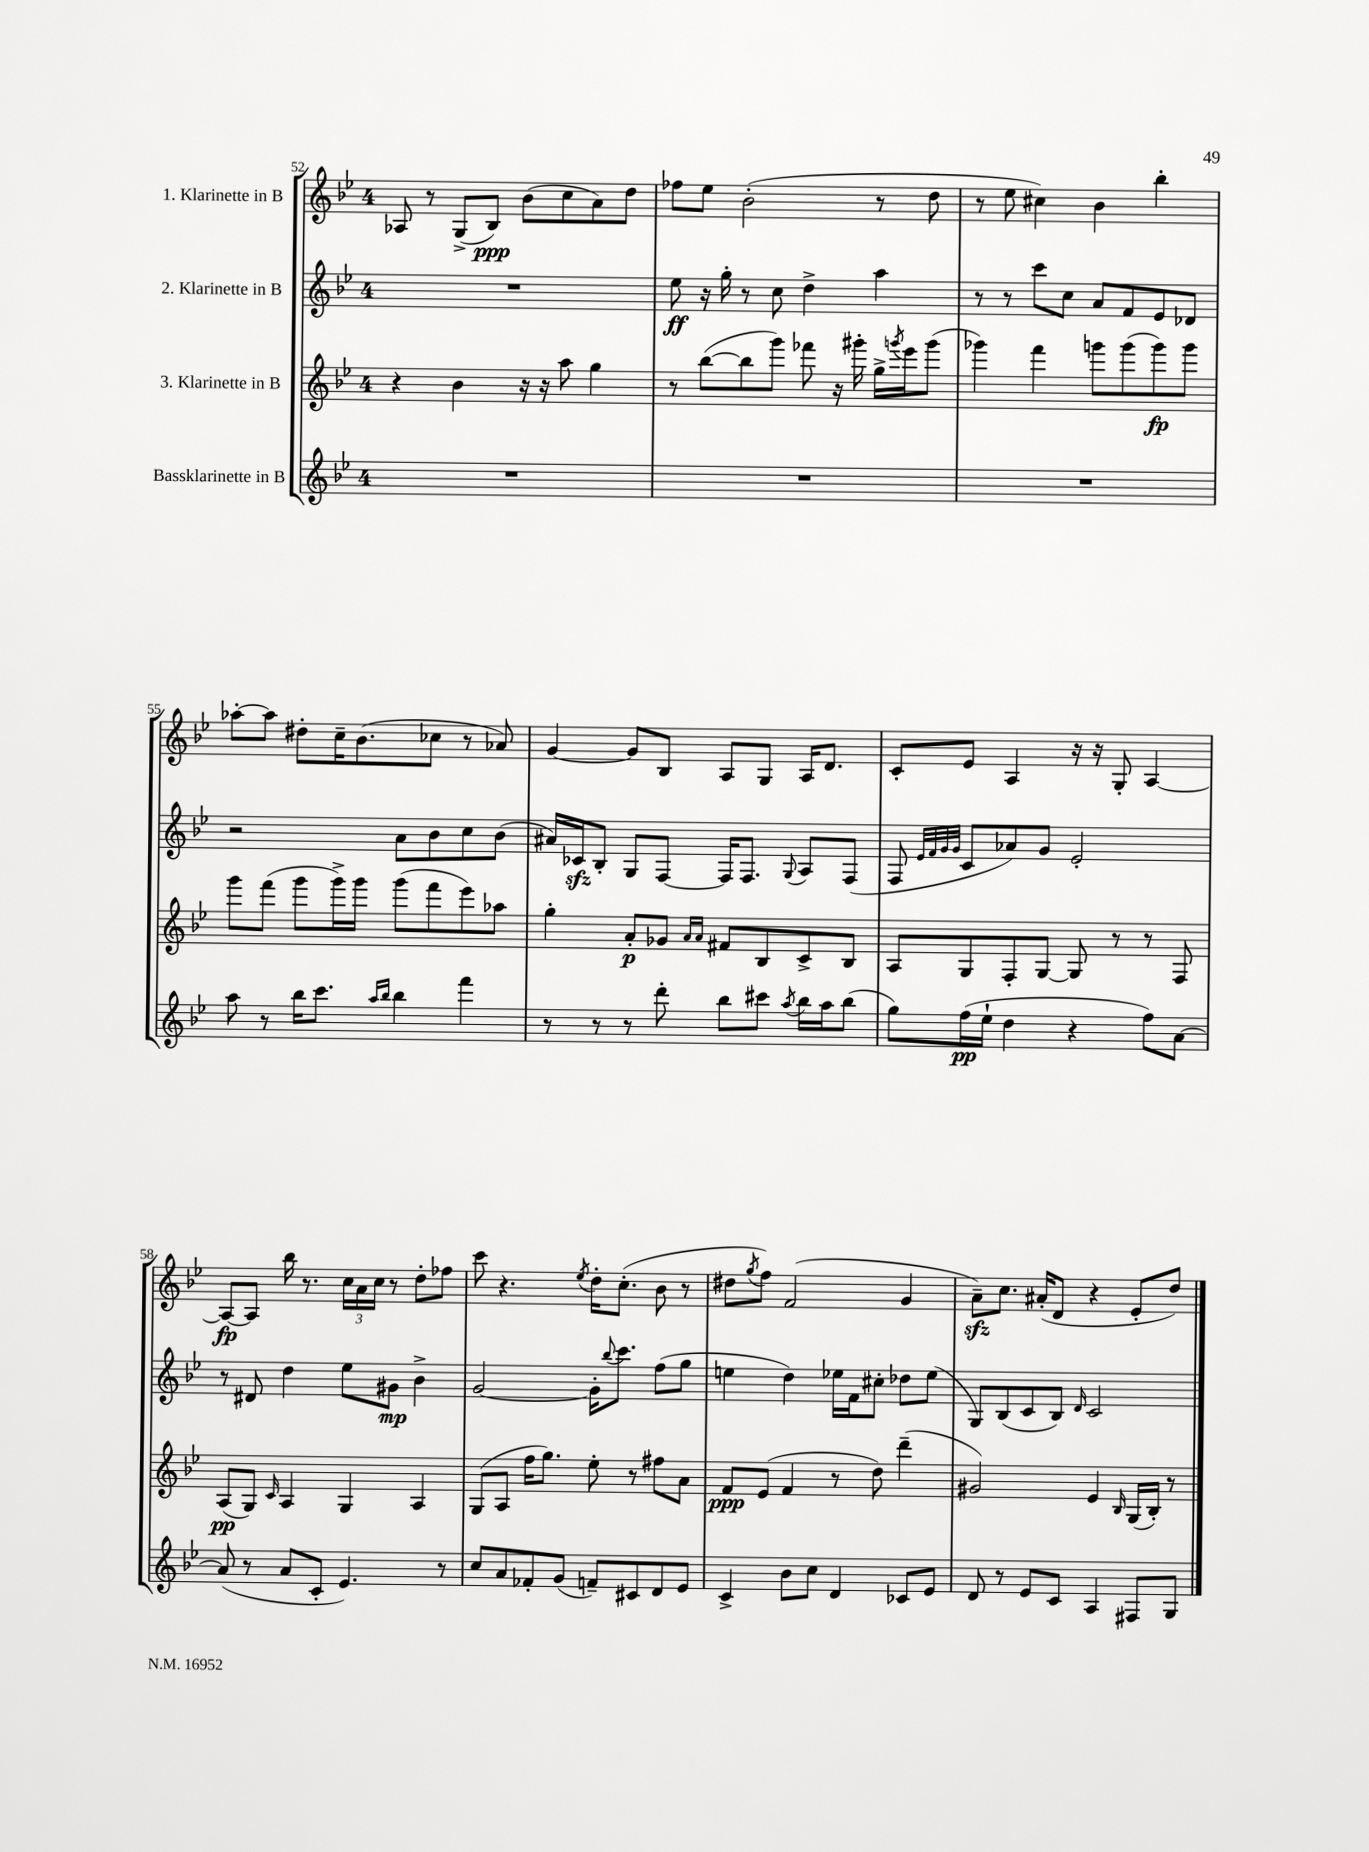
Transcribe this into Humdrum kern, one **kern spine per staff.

**kern	**dynam	**kern	**dynam	**kern	**dynam	**kern	**dynam
*part4	*part4	*part3	*part3	*part2	*part2	*part1	*part1
*staff4	*staff4	*staff3	*staff3	*staff2	*staff2	*staff1	*staff1
*I"Bassklarinette in B	*	*I"3. Klarinette in B	*	*I"2. Klarinette in B	*	*I"1. Klarinette in B	*
*clefG2	*	*clefG2	*	*clefG2	*	*clefG2	*
*k[b-e-]	*	*k[b-e-]	*	*k[b-e-]	*	*k[b-e-]	*
*M4/4	*	*M4/4	*	*M4/4	*	*M4/4	*
=52	=52	=52	=52	=52	=52	=52	=52
1r	.	4r	.	1r	.	8A-X/	.
.	.	.	.	.	.	8r	.
.	.	4b-\	.	.	.	(8G^/L	.
.	.	.	.	.	.	8B-/J)	ppp
.	.	16r	.	.	.	(8b-\L	.
.	.	16r	.	.	.	.	.
.	.	8aa\	.	.	.	8cc\	.
.	.	4gg\	.	.	.	8a\)	.
.	.	.	.	.	.	8dd\J	.
=53	=53	=53	=53	=53	=53	=53	=53
1r	.	8r	.	8ee-\	ff	8ff-X\L	.
.	.	([8bb-\L	.	16r	.	8ee-\J	.
.	.	.	.	16gg'\	.	.	.
.	.	8bb-\]	.	8r	.	(2b-'\	.
.	.	8ggg\J)	.	8cc\	.	.	.
.	.	8fff-X\	.	4dd^\	.	.	.
.	.	16r	.	.	.	.	.
.	.	16ggg#X'\	.	.	.	.	.
.	.	16gg^\LL	.	4aa\	.	8r	.
.	.	8qgggn/	.	.	.	.	.
.	.	16eee-\J	.	.	.	.	.
.	.	(8ggg\J	.	.	.	8dd\	.
=54	=54	=54	=54	=54	=54	=54	=54
1r	.	4ggg-X\)	.	8r	.	8r	.
.	.	.	.	8r	.	8ee-\	.
.	.	4fff\	.	8ccc\L	.	4cc#X\)	.
.	.	.	.	8cc\J	.	.	.
.	.	8gggn\L	.	8a/L	.	4b-\	.
.	.	(8ggg\	.	8f/	.	.	.
.	.	8ggg\)	fp	8e-/	.	4bb-'\	.
.	.	8ggg\J	.	8d-X/J	.	.	.
!!LO:LB:g=z
=55	=55	=55	=55	=55	=55	=55	=55
8aa\	.	8ggg\L	.	2r	.	[8aa-X'\L	.
8r	.	(8fff\J	.	.	.	8aa-\J]	.
16bb-\KL	.	8ggg\L	.	.	.	8dd#X'\L	.
8.ccc\J	.	.	.	.	.	.	.
.	.	16ggg^\L)	.	.	.	16cc~\K	.
.	.	16ggg\JJ	.	.	.	(8.b-\	.
16qqaa/LL	.	.	.	.	.	.	.
16qqbb-/JJ	.	.	.	.	.	.	.
4bb-\	.	(8ggg\L	.	8a\L	.	.	.
.	.	8fff\	.	8b-\	.	8cc-X\J	.
4fff\	.	8eee-\)	.	8cc\	.	8r	.
.	.	8aa-X\J	.	(8b-\J	.	8a-X/)	.
=56	=56	=56	=56	=56	=56	=56	=56
8r	.	4gg'\	.	16a#X/LL)	.	[4g/	.
.	.	.	.	16c-Xzz/J	.	.	.
8r	.	.	.	8B-'/J	.	.	.
8r	.	8a'/L	p	8G/L	.	8g/L]	.
8ddd'\	.	8g-X/J	.	[8F/J	.	8B-/J	.
.	.	16qqa/LL	.	.	.	.	.
.	.	16qqa/JJ	.	.	.	.	.
8bb-\L	.	8f#X/L	.	16F/KL]	.	8A/L	.
.	.	.	.	8.F/J	.	.	.
8ccc#X\J	.	8B-/	.	.	.	8G/J	.
8qaa/	.	.	.	8qqG/	.	.	.
16bb-\LL	.	8c^/	.	8A/L	.	16A/KL	.
16aa\J	.	.	.	.	.	8.d/J	.
(8bb-\J	.	8B-/J	.	(8F/J	.	.	.
=57	=57	=57	=57	=57	=57	=57	=57
8gg\L)	.	8A/L	.	8F/	.	8c'/L	.
.	.	.	.	32qqe-/LLL	.	.	.
.	.	.	.	32qqf/	.	.	.
.	.	.	.	32qqg/	.	.	.
.	.	.	.	32qqg/JJJ	.	.	.
(16ff\L	pp	8G/	.	8c/L	.	8e-/J	.
16ee-`\JJ	.	.	.	.	.	.	.
4dd\	.	8F'/	.	8a-X/)	.	4A/	.
.	.	[8G/J	.	8g/J	.	.	.
4r	.	8G/]	.	2e-'/	.	16r	.
.	.	.	.	.	.	16r	.
.	.	8r	.	.	.	8G'/	.
8ff\L)	.	8r	.	.	.	[4A/	.
[8a\J	.	8F/	.	.	.	.	.
!!LO:LB:g=z
=58	=58	=58	=58	=58	=58	=58	=58
(8a/]	.	(8A/L	pp	8r	.	8A/L_	fp
8r	.	8G/J)	.	8d#X/	.	8A/J]	.
.	.	16qqc/	.	.	.	.	.
8a/L	.	4A/	.	4dd\	.	16bb-\	.
.	.	.	.	.	.	8.r	.
8c'/J	.	.	.	.	.	.	.
4.e-/)	.	4G/	.	8ee-\L	.	24cc\LL	.
.	.	.	.	.	.	24a\	.
.	.	.	.	.	.	24cc\JJ	.
.	.	.	.	8g#X\J	mp	8r	.
.	.	4A/	.	4b-^\	.	8dd'\L	.
8r	.	.	.	.	.	8ff-X\J	.
=59	=59	=59	=59	=59	=59	=59	=59
8cc/L	.	(8G/L	.	[2g/	.	8ccc\	.
8a/	.	8A/J	.	.	.	4.r	.
8f-X'/	.	16ff\KL	.	.	.	.	.
.	.	8.gg\J)	.	.	.	.	.
(8g/J	.	.	.	.	.	.	.
.	.	.	.	.	.	8qee-/	.
8fn~/L)	.	8ee-'\	.	16g'\KL]	.	16dd'\KL	.
.	.	.	.	8qqbb-/	.	.	.
.	.	.	.	8.ccc\J	.	(8.cc'\J	.
8c#X/	.	8r	.	.	.	.	.
8d/	.	8ff#X\L	.	(8ff\L	.	8b-\	.
8e-/J	.	8a\J	.	8gg\J	.	8r	.
=60	=60	=60	=60	=60	=60	=60	=60
4c^/	.	8f/L	ppp	4een\	.	8dd#X\L	.
.	.	.	.	.	.	8qgg/	.
.	.	(8e-/J	.	.	.	8ff\J)	.
8b-\L	.	4f/	.	4dd\)	.	(2f/	.
8cc\J	.	.	.	.	.	.	.
4d/	.	8r	.	16ee-X\LL	.	.	.
.	.	.	.	16f\J	.	.	.
.	.	8dd\)	.	8cc#X'\J	.	.	.
8c-X/L	.	(4ddd~\	.	8dd-X\L	.	4g/	.
8e-/J	.	.	.	(8ee-\J	.	.	.
=61	=61	=61	=61	=61	=61	=61	=61
8d/	.	2g#X/)	.	8G/L)	.	8azz~\L)	.
8r	.	.	.	(8B-/	.	8.cc\J	.
8e-/L	.	.	.	8c/	.	.	.
.	.	.	.	.	.	(16a#X'/KL	.
8c/J	.	.	.	8B-/J)	.	8d/J	.
.	.	.	.	16qqd/	.	.	.
4A/	.	4e-/	.	2c/	.	4r	.
.	.	16qqB-/	.	.	.	.	.
8F#X/L	.	(16G/LL	.	.	.	8e-'/L	.
.	.	16B-'/JJ)	.	.	.	.	.
8G/J	.	8r	.	.	.	8dd/J)	.
==	==	==	==	==	==	==	==
*-	*-	*-	*-	*-	*-	*-	*-
